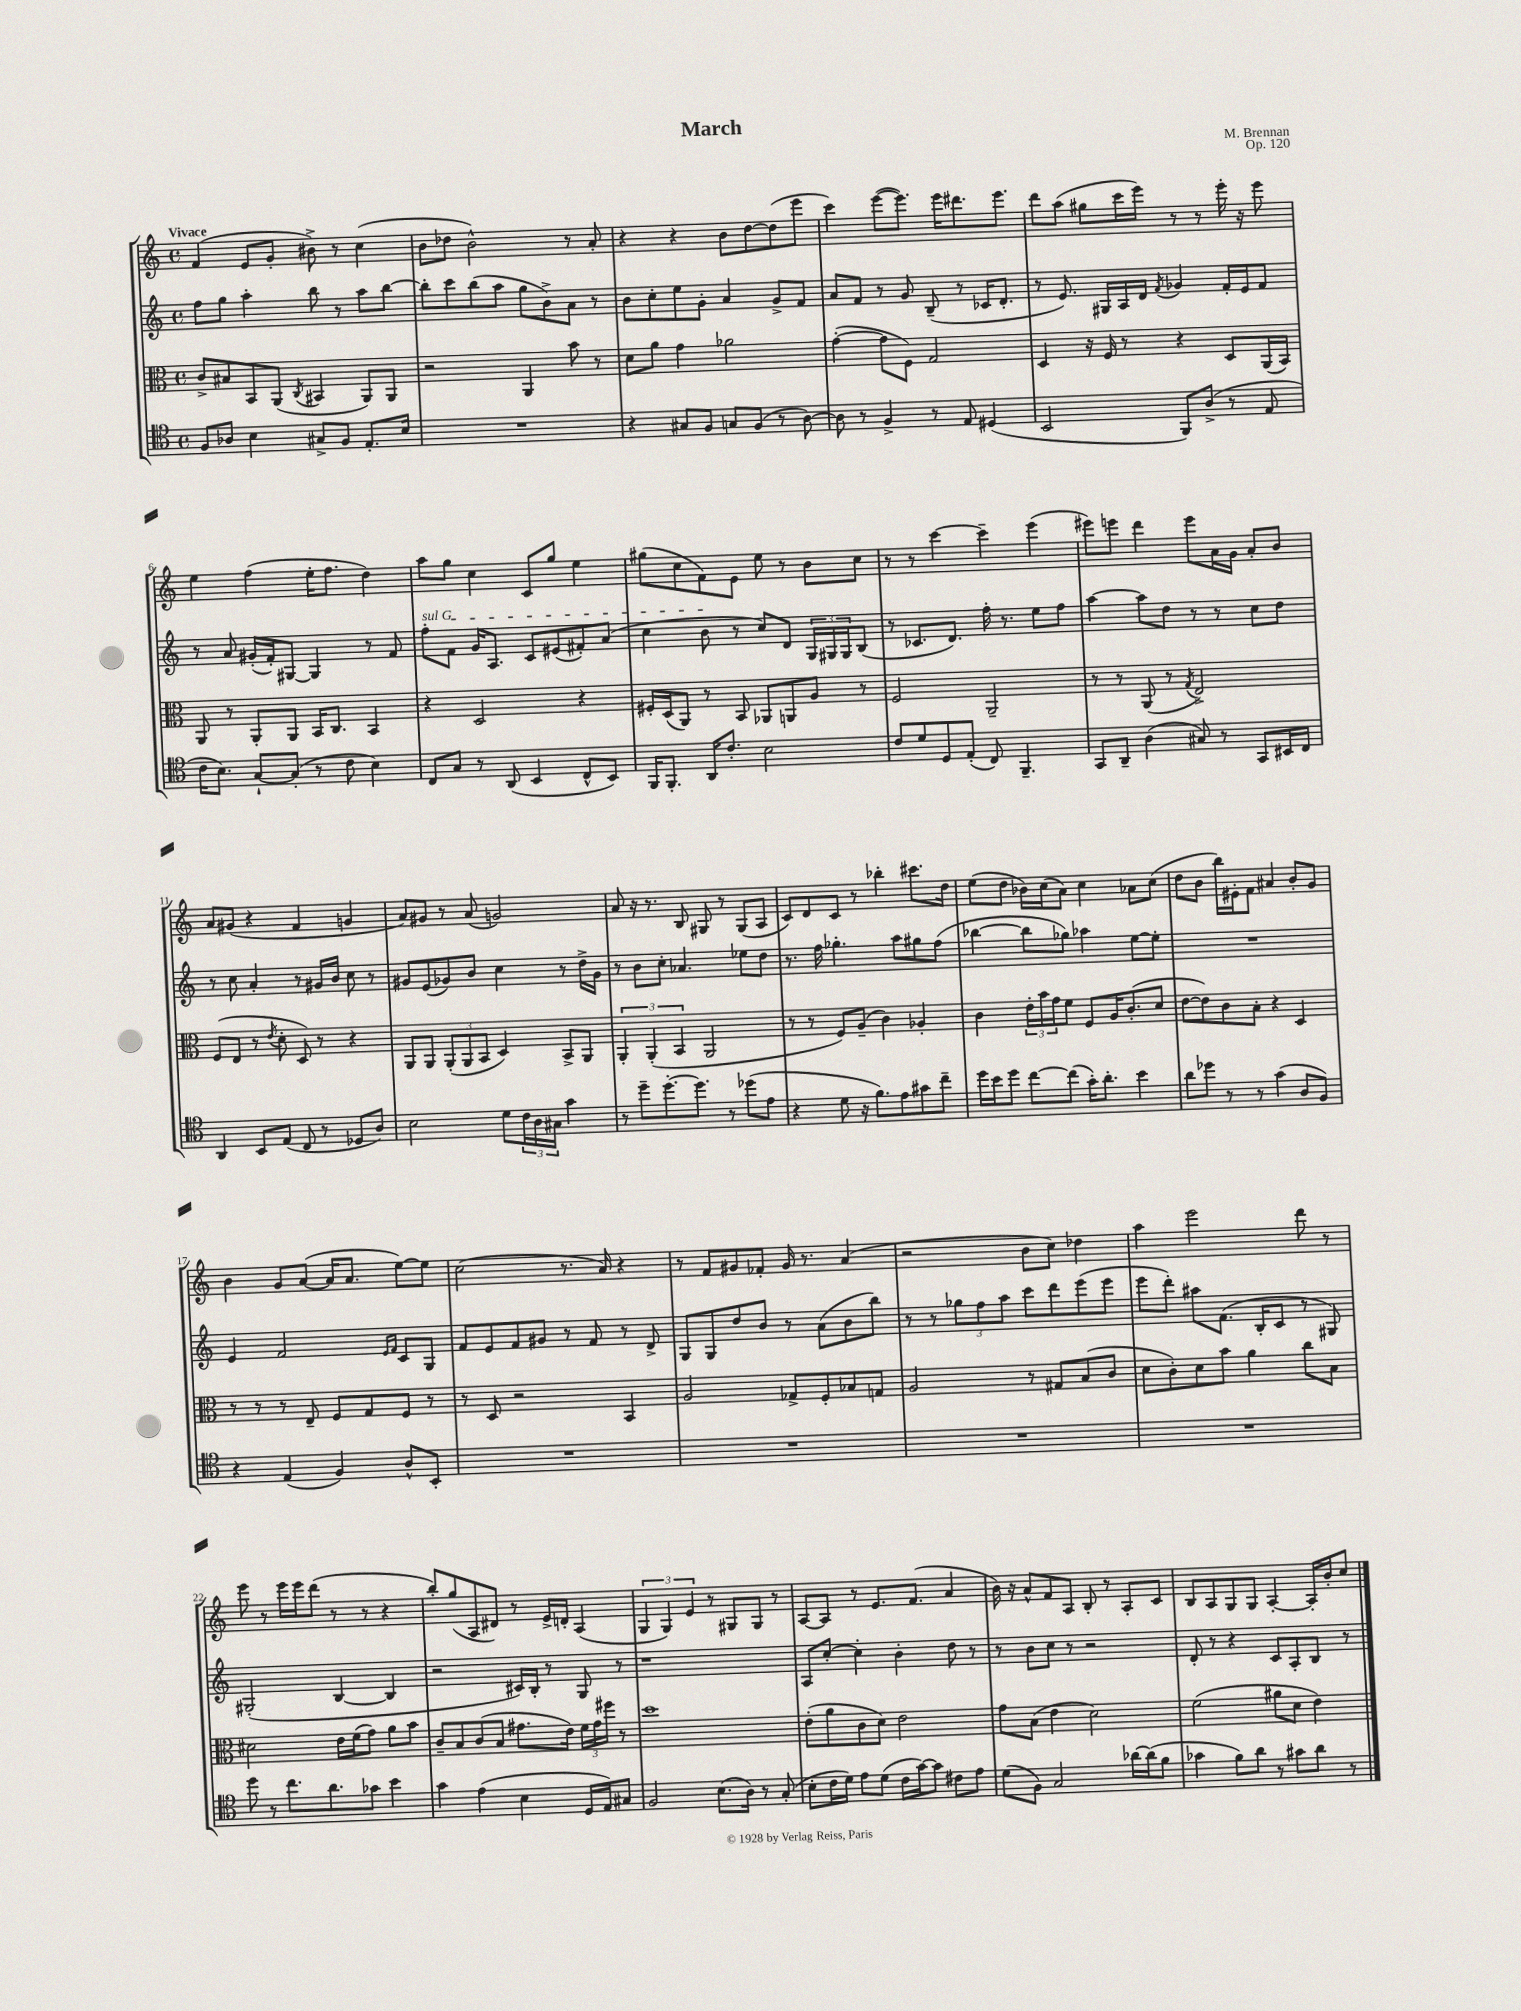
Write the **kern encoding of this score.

**kern	**kern	**kern	**kern
*part4	*part3	*part2	*part1
*staff4	*staff3	*staff2	*staff1
*clefC4	*clefC3	*clefG2	*clefG2
*k[]	*k[]	*k[]	*k[]
*M4/4	*M4/4	*M4/4	*M4/4
*met(c)	*met(c)	*met(c)	*met(c)
=1	=1	=1	=1
!	!	!	!LO:TX:a:B:t=Vivace
8F/L	8c^/L	8ff\L	(4f/
8A-X/J	8B#X/	8gg\J	.
4B\	8BB/	4aa'\	8e/L
.	(8AA/J	.	8g'/J
.	8qC/	.	.
8G#X^/L	4BB#X/	8bb\	8b#X^\)
8F/J	.	8r	8r
8.E'/L	8AA/L)	8aa\L	(4cc\
.	8AA/J	[8bb\J	.
16B/Jk	.	.	.
=2	=2	=2	=2
1r	2r	8bb'\L]	8b\L
.	.	8ccc\	8dd-X\J
.	.	(8bb\	2b^^\)
.	.	8aa\J	.
.	4AA/	8gg\L	.
.	.	8b^\)	.
.	8b\	8a\J	8r
.	8r	8r	8a'/
=3	=3	=3	=3
4r	8d\L	8b\L	4r
.	8a\J	8cc'\	.
8G#X/L	4g\	8ee\	4r
8F/J	.	8g'\J	.
8Gn/L	2a-X\	4a/	8b\L
(8F/J	.	.	[8dd\
8r	.	8g^/L	(8dd\]
[8A\)	.	8f/J	8eee\J
=4	=4	=4	=4
8A\]	([4g'\	8a/L	4ccc\)
8r	.	8f/J	.
4F^/	8g\L]	8r	([8eee\L
.	8F\J)	8g/	8.eee\J])
8r	2G/	(8B~/	.
.	.	.	16eee\KL
8E/	.	8r	8.ddd#X\
(4D#X/	.	16c-X/KL	.
.	.	8.d'/J	8.eee\J
=5	=5	=5	=5
2BB/	4D/	8r	8ddd\L
.	.	8.e/)	(8aa\J
.	16r	.	8gg#X\L
.	16F/	16G#X/LL	.
.	8r	16A/	16ccc\L
.	.	16d/JJ	16eee\JJ)
.	.	8qf/	.
8FF/L)	4r	4g-X/	8r
(8A^/J	.	.	8r
8r	8D/L	16f'/LL	16eee'\
.	.	16e/J	16r
8E/	(16AA/L	8f/J	8eee\
.	16BB/JJ)	.	.
!!LO:LB:g=z
=6	=6	=6	=6
16c\KL	8AA/	8r	4ee\
8.B\J)	.	.	.
.	8r	8a/	.
[8G`/L	8AA'/L	(16g#X'/LL	(4ff\
.	.	16f'/J)	.
(8G'/J]	8AA/J	[8G#X/J	.
8r	16BB/KL	4G#/]	16ee'\KL
.	8.C/J	.	8.ff\J
8c\	.	.	.
4B\)	4BB/	8r	4dd\)
.	.	8f/	.
=7	=7	=7	=7
!	!	!LO:TX:a:i:t=sul G	!
8C/L	4r	8ff'\L	8aa\L
8G/J	.	8f\J	8gg\J
8r	2D/	16g/KL	4cc\
.	.	8.A/J	.
(8AA/	.	.	.
4BB/	.	8c/L	8c/L
.	.	(8e#X/	8gg/J
8C^^/L	4r	8f#X'/)	4ee\
8BB/J)	.	(8a/J	.
=8	=8	=8	=8
16FF/KL	16F#X'/LL	4cc\	(8gg#X\L
8.FF'/J	(16D/J	.	.
.	8AA/J)	.	8cc\
16AA/KL	8r	8b\	8f\)
8.c'/J	.	.	.
.	8BB/	8r	8e\J
2B\	8AA-X/L	8cc/L)	8ee\
.	8AAn/	8d/J	8r
.	8A/J	24G/LL	8b\L
.	.	24G#X/	.
.	.	24G#/J	.
.	8r	(8B/J	8cc\J
=9	=9	=9	=9
8c/L	2F/	8r	8r
8d/	.	8.c-X/L	8r
8D/	.	.	[4ccc\
.	.	8.d/J)	.
(8E'/J	.	.	.
8C/)	2AA~/	16ff'\	4ccc~\]
.	.	8.r	.
4.FF~/	.	.	.
.	.	8ee\L	(4eee\
.	.	8ff\J	.
=10	=10	=10	=10
8GG/L	8r	[4aa\	8eee#X\L)
8AA~/J	8r	.	8eeen\J
(4A\	(8AA/	8aa\L]	4ddd\
.	8r	8dd\J	.
.	8qG/	.	.
8G#X/)	2E^/)	8r	8eee\L
8r	.	8r	16a\L
.	.	.	16g\JJ
8GG/L	.	8cc\L	8a'/L
16BB#X/L	.	8dd\J	8b/J
16C/JJ	.	.	.
!!LO:LB:g=z
=11	=11	=11	=11
4AA/	(8F/L	8r	8a/L
.	8E/J	8cc\	(8g#X/J
8BB/L	8r	4a'/	4r
.	8qe/	.	.
(8E/J	8d'\	.	.
8C/	8D/)	8r	4f/
8r	8r	16g#X/LL	.
.	.	16b/JJ	.
8D-X/L	4r	8cc\	4gn/
8A/J)	.	8r	.
=12	=12	=12	=12
2B\	8AA/L	8g#X/L	8a/L)
.	8AA/J	(8e/	8g#X/J
.	(12AA'/L	8g-X/)	8r
.	12AA/	.	.
.	.	8b/J	(8a/
.	12BB/J	.	.
8d\L	4D/)	4cc\	2gn/)
24c\L	.	.	.
24A\	.	.	.
24G#X\JJ	.	.	.
4g\	8BB^/L	8r	.
.	8AA/J	16dd^\LL	.
.	.	16g-\JJ	.
=13	=13	=13	=13
8r	6AA'/	8r	8a/
8dd~\L	.	8b\L	16r
.	(6AA'/	.	.
.	.	.	8.r
[8.dd'\	.	8cc'\J	.
.	6BB/	.	.
.	.	4.a-X/	8B/
8.dd\J]	.	.	.
.	2AA/	.	8G#X/
8r	.	.	8r
(8dd-X\L	.	8ee-X\L	(8G#/L
8e\J	.	8dd\J	8A/J
=14	=14	=14	=14
4r	8r	8.r	8c/L)
.	8r	.	8d/
.	.	16ff\	.
8d\	8F/L)	4.gg-X'\	8c/J
16r	(8A~/J	.	8r
8.f\L)	.	.	.
.	4c\)	.	4bb-X'\
8e\	.	8aa\L	.
8g#X\	4A-X'/	8gg#X\	8.ccc#X\L
8cc~\J	.	(8ff\J	.
.	.	.	16dd\Jk
=15	=15	=15	=15
16dd\LL	4c\	[4bb-X\	(8ee\L
16b\J	.	.	.
8dd\J	.	.	8dd\J
[8cc\L	24e'\LL	8bb-\L]	16b-X\LL)
.	24b\	.	.
.	.	.	(16cc\J
.	24g\J	.	.
(8cc\J]	8f\J	8gg-X\J)	8a\J)
16g'\KL)	8F/L	4aa-X\	4cc\
8.a'\J	.	.	.
.	16A/K	.	.
.	(8.c'/	.	.
4b\	.	[8ee\L	8a-X\L
.	8d/J	8ee'\J]	(8cc\J
=16	=16	=16	=16
8a\L	[8e\L	1r	8dd\L
8dd-X\J	8e\])	.	8b\J
8r	8c\	.	16bb\LL)
.	.	.	16e#X'\J
8r	8B'\J	.	8f\J
(4g\	4r	.	4a#X/
8A/L	4D/	.	8b'/L
8F/J)	.	.	8g/J
!!LO:LB:g=z
=17	=17	=17	=17
4r	8r	4e/	4b\
.	8r	.	.
(4E/	8r	2f/	8g/L
.	8E~/	.	([8a/J
4F/)	8F/L	.	16a/KL]
.	.	.	8.a/J
.	8G/	.	.
.	.	16qqe/LL	.
.	.	16qqf/JJ	.
8A^^/L	8F/J	8c/L	[8ee\L)
8BB'/J	8r	8G/J	8ee\J]
=18	=18	=18	=18
1r	8r	8f/L	(2cc\
.	8D/	8e/	.
.	2r	8f/	.
.	.	8g#X/J	.
.	.	8r	8.r
.	.	8f/	.
.	.	.	16a/)
.	4BB/	8r	4r
.	.	8d^/	.
=19	=19	=19	=19
1r	2A/	8G/L	8r
.	.	8G/	8f/L
.	.	8dd/	8g#X/
.	.	8b/J	8f-X'/J
.	8G-X^/L	8r	16g#/
.	.	.	8.r
.	8F'/	(8a\L	.
.	8B-X/	8b\	(4a/
.	8Gn/J	8bb\J)	.
=20	=20	=20	=20
1r	2A/	8r	2r
.	.	8r	.
.	.	12gg-X\L	.
.	.	12ff\	.
.	.	12aa\J	.
.	8r	8ccc\L	8b\L
.	8G#X/L	8ddd\	8cc\J)
.	(8B/	(8eee\	4dd-X\
.	8c/J	8eee\J	.
=21	=21	=21	=21
1r	8d\L	8eee\L	4aa\
.	8c'\)	8ddd'\J)	.
.	8d\	8aa#X\L	2eee\
.	8b\J	(8.f\J	.
.	4a\	.	.
.	.	16B'/KL	.
.	.	8c/J	.
.	8cc\L	8r	8ddd\
.	8B\J	8G#X/)	8r
!!LO:LB:g=z
=22	=22	=22	=22
8dd\	2d#X\	(2G#X'/	8eee\
8r	.	.	8r
8.cc\L	.	.	16eee\LL
.	.	.	16eee\J
.	.	.	(8ddd\J
8.a\	.	.	.
.	16e\LL	[4B/	8r
.	(16f\J	.	.
8g-X\J	8g\J)	.	8r
4b\	8a\L	4B/]	4r
.	8b\J	.	.
=23	=23	=23	=23
4g\	8c~/L	2r	8bb'/L)
.	8B/	.	(8gg/
(4e\	(8c/	.	8A/
.	8B/J	.	8d#X/J)
4B\	8.g#X\L	16c#X/LL)	8r
.	.	16B'/JJ	.
.	.	8r	16e^/LL
.	16e\Jk)	.	16dn'/JJ
16D/LL	24f\LL	8G/	(4A/
.	24g#\	.	.
16E/J)	.	.	.
.	24ff#X\JJ	.	.
8G#X/J	8r	8r	.
=24	=24	=24	=24
2F/	1dd	1r	6G/
.	.	.	6G/)
.	.	.	6e/
(8.B\L	.	.	8r
.	.	.	8G#X/L
16A\Jk)	.	.	.
8r	.	.	8G#/J
(8G'/	.	.	8r
=25	=25	=25	=25
8B'\L	(8e'\L	8A/L	[8A/L
16c\L	8a\	[8cc'/J	8A/J]
16d\JJ)	.	.	.
8e\L	8c\	4cc'\]	8r
(8d\J	8d\J)	.	8.e/L
16c\LL	2e\	4b'\	.
[16g\J)	.	.	(8.f/J
8g\J]	.	.	.
8c#X\L	.	8dd\	4a/
8e\J	.	8r	.
=26	=26	=26	=26
(8d\L	8g\L	8r	16b\)
.	.	.	16r
8F\J)	(8B\J	8b\L	8a^^/L
2G/	4e\	8cc\J	8f/
.	.	8r	8A/J
.	2d\)	2r	8B'/
.	.	.	8r
[16a-X\LL	.	.	8A'/L
(16a-\J]	.	.	.
8f\J	.	.	8c/J
=27	=27	=27	=27
4g-X\	(2f\	8d'/	8B/L
.	.	8r	8A/
8f\L)	.	4r	8G/
8a\J	.	.	8G/J
8r	8a#X\L	8c/L	[4A'/
8g#X\L	8d\J	8A'/	.
8a\J	4e\)	8B/J	16A'/LL]
.	.	.	16b'/J
8r	.	8r	8cc/J
==	==	==	==
*-	*-	*-	*-
